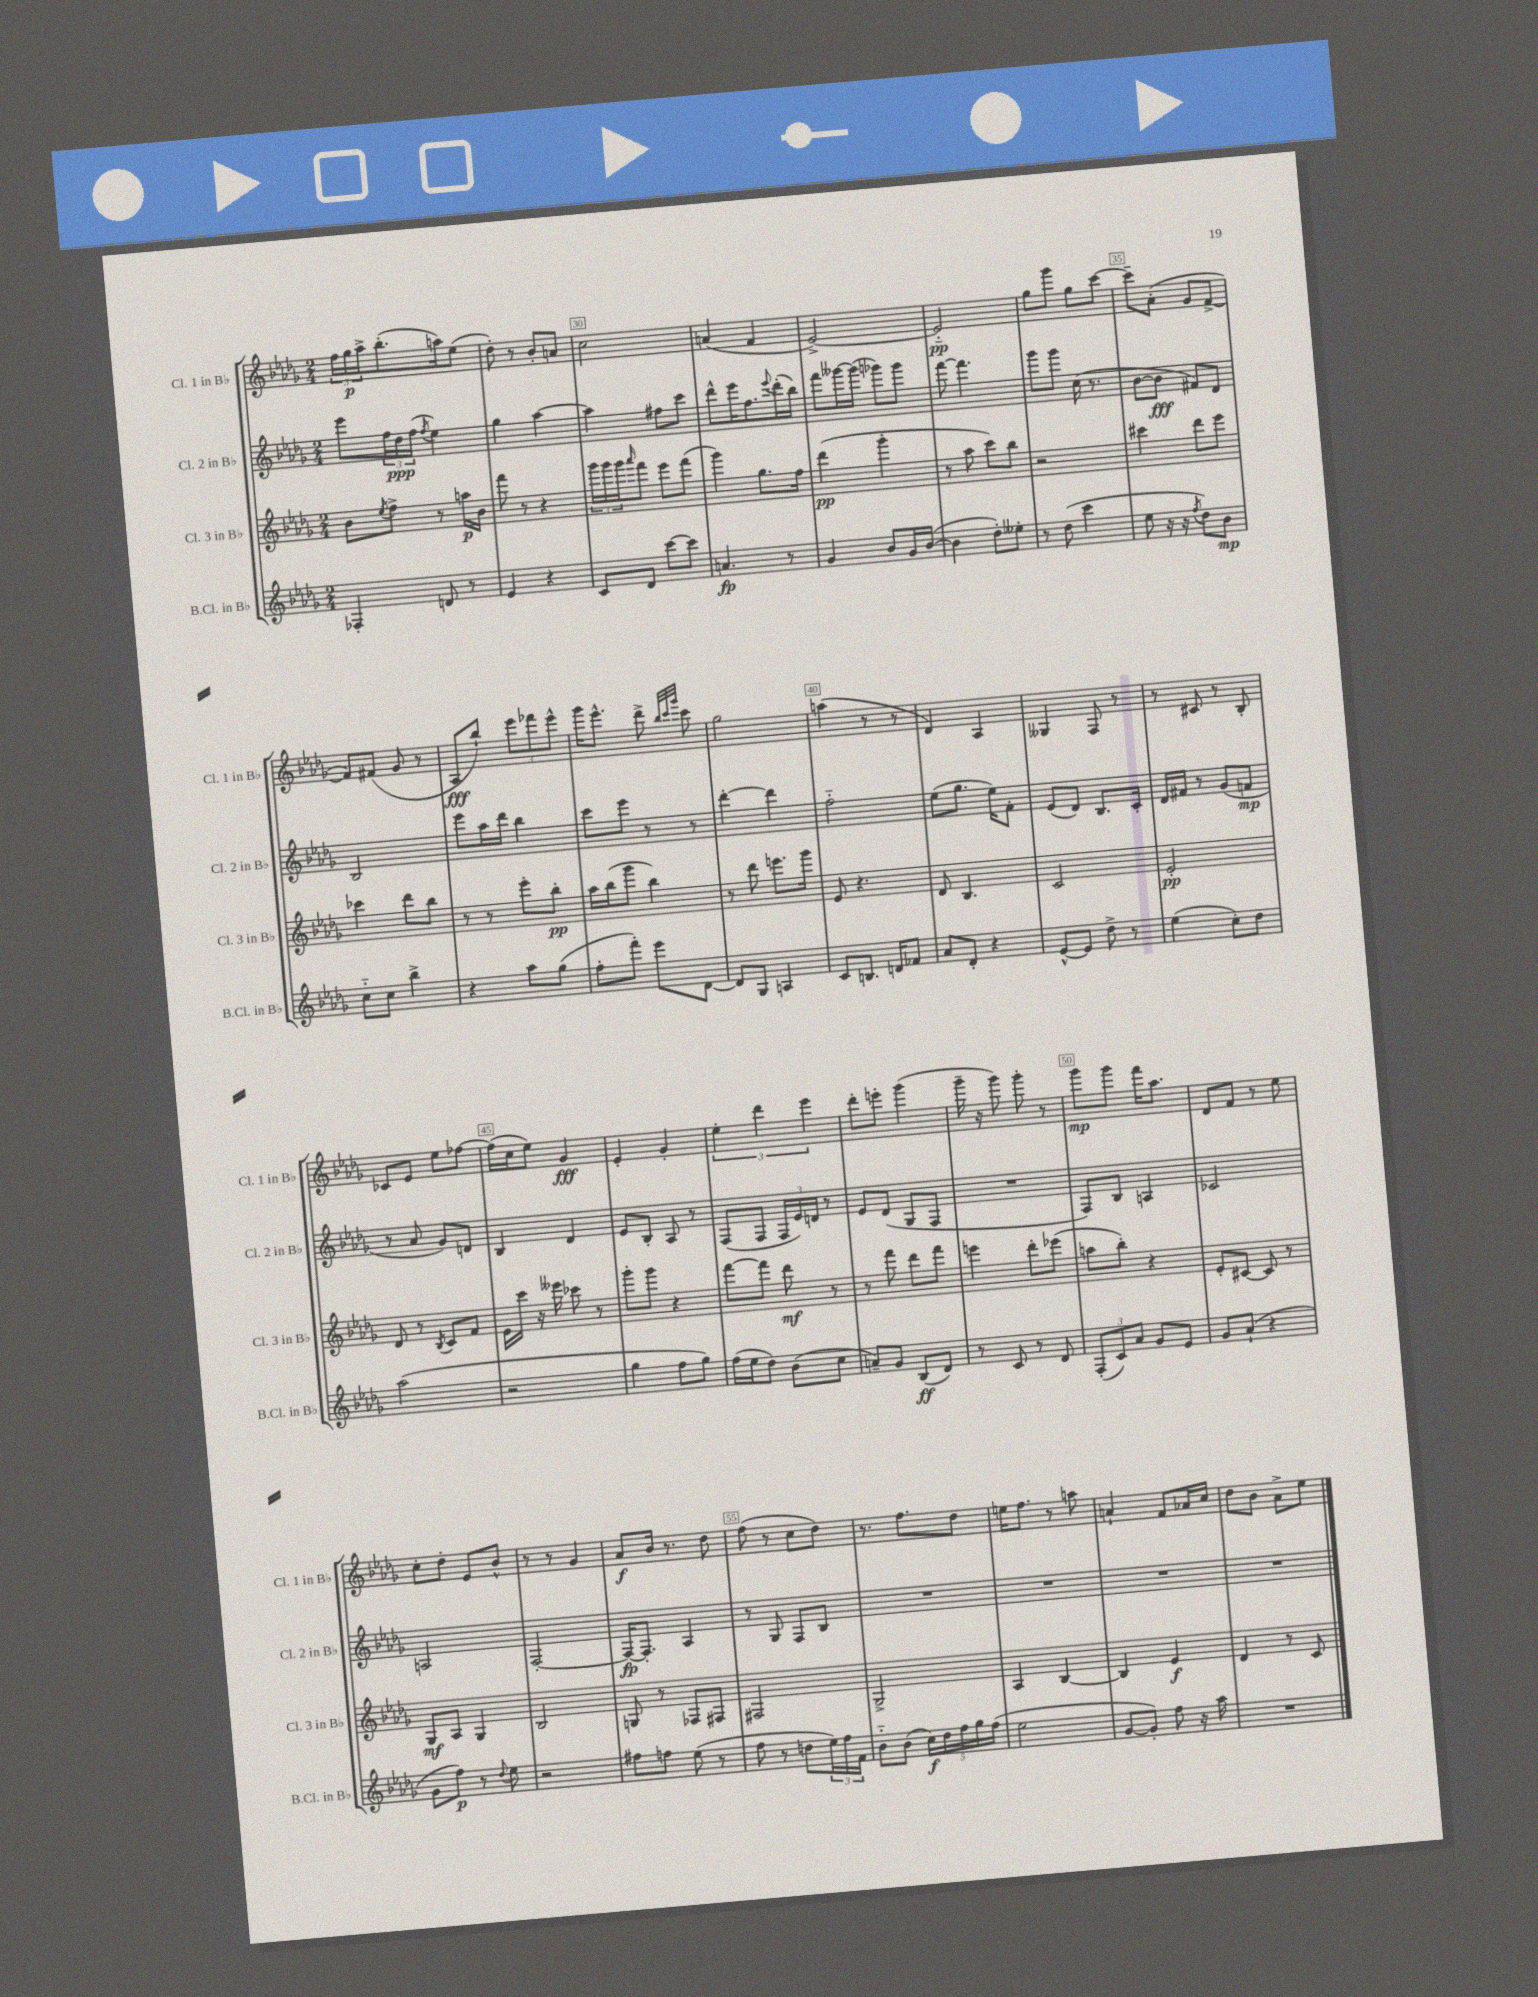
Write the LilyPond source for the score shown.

<<
\new StaffGroup <<
\new Staff = "s0" \with { instrumentName = "Cl. 1 in Bb" shortInstrumentName = "Cl. 1 in Bb" } {
    \clef treble \key des \major \numericTimeSignature \time 2/4
    \tuplet 3/2 { f''16 ges''16\p aes''16-> } bes''8.-.( a''16) ees''8( |
    des''8-.) r8 bes'8-. a'8 |
    c''2 |
    a'4( f'4 |
    ees'2~->) |
    ees'2-_\pp |
    ges''8 ges'''8 ges''8 c'''8~ |
    c'''8-- aes'8-.( ges'8 f'8~-> |
    f'8) fis'8( ges'8 r8 |
    aes8\fff bes''8-!) \tuplet 3/2 { ees'''8 fes'''8 ees'''8-^ } |
    ges'''16 ees'''8.-^ des'''8-> \grace { bes''32 c'''32 ges'''32 } c'''8 |
    ges''2 |
    a''4( r8 r8 |
    des'4) aes4 |
    geses4 f8 r8 |
    r8 cis'8 r8 bes8-. |
    ces'8 ees'8 ees''8 fes''8~ |
    fes''16( c''16 ees''8) ges'4\fff |
    ees'4-. ges'4-. |
    \tuplet 3/2 { ees''4-. des'''4 ees'''4 } |
    des'''8-. e'''8-. ges'''4( |
    ges'''16-- r16 ges'''8) ges'''8-. r8 |
    ges'''8\mp ges'''8 f'''16 aes''8. |
    des'8 f'8 r8 ees''8 |
    c''8-. des''8-. ees'8 bes'8-^ |
    r8 r8 ges'4 |
    aes'8\f bes'16 r8. des''8 |
    f''8( r8 c''8 des''8) |
    r8. f''8. des''8 |
    e''16 f''8. r8 a''8 |
    a'4-! f'8 aes'16 c''16 |
    des''8 bes'8 aes'8-> ees''8 \bar "|." |
}
\new Staff = "s1" \with { instrumentName = "Cl. 2 in Bb" shortInstrumentName = "Cl. 2 in Bb" } {
    \clef treble \key des \major \numericTimeSignature \time 2/4
    ees'''8 \tuplet 3/2 { f''16 des''16\ppp f''16( } \acciaccatura { f''8 } ees''4) |
    ges''4 aes''4~ |
    aes''4 fis''8 c'''8 |
    des'''8-^ ees'''16 f''8. \appoggiatura { ees'''8 } des'''16-.( bes''16) |
    f'''8 geses'''16~ geses'''16( ges'''8) ges'''8 |
    f'''8~ f'''4. |
    ges'''8 ges'''8 c''16( r8. |
    bes'8~ bes'8\fff fis'8) des'8 |
    bes2 |
    ees'''8 aes''16 des'''16 bes''4 |
    c'''8 ees'''8 r8 r8 |
    des'''4~-. des'''4 |
    f''2-_ |
    ees''8( ges''8. ees''16) f'8-. |
    ees'8( des'8) bes8. c'16-. |
    des'16 fis'16 r8 ges'8( f'8\mp |
    r8 aes'8 ges'8) d'8 |
    bes4 des'4 |
    ees'8 bes8-. aes8 r8 |
    f8( f8 \tuplet 3/2 { f16 ees'16) d'16 } r8 |
    ees'8 des'8( ges8 f8 |
    R2 |
    f8) bes8 a4 |
    ces'2 |
    a2 |
    f2~-. |
    f16~\fp f8.-. aes4 |
    r8 ges8 f8 bes8 |
    R2 |
    R2 |
    R2 |
    R2 \bar "|." |
}
\new Staff = "s2" \with { instrumentName = "Cl. 3 in Bb" shortInstrumentName = "Cl. 3 in Bb" } {
    \clef treble \key des \major \numericTimeSignature \time 2/4
    bes'8 \acciaccatura { ees''8 } f''8-> r8 a''16\p bes'16 |
    f'''8 r8 r4 |
    \tuplet 3/2 { ges'''16 ges'''16 ges'''16 } \grace { aes'''16 } f'''8 ees'''8 f'''8( |
    ges'''4) ges''8. f''16 |
    des'''4\pp( ges'''4-. |
    r8 aes''8 c'''8) bes''8 |
    r2 |
    cis'''4 des'''8 ees'''8 |
    ces'''4 des'''8 bes''8 |
    r8 r8 ees'''8-. bes''8-.\pp |
    aes''16 bes''16( ges'''8 bes''4) |
    r8 des'''8 e'''8. ges'''16 |
    ees'8 r4. |
    des'8 bes4. |
    c'2 |
    ees'2-.\pp |
    des'8 r8 \acciaccatura { bes8 } c'8 f'8 |
    ees'16 c'''16 r16 eeses'''16 ces'''8 r8 |
    ges'''8-. ges'''8 r4 |
    f'''8~ f'''8 des'''8\mf r8 |
    r8 f'''8 des'''8 f'''8 |
    e'''4 des'''8-. ees'''8( |
    a''8 bes''8-.) r4 |
    ees'8-. cis'8~ cis'8 r8 |
    ges8\mf aes8 ges4 |
    bes2 |
    g8 r8 fes8 fis8 |
    fis2 |
    ges2-> |
    aes4 bes4~ |
    bes4 ees'4\f |
    des'4 r8 c'8 \bar "|." |
}
\new Staff = "s3" \with { instrumentName = "B.Cl. in Bb" shortInstrumentName = "B.Cl. in Bb" } {
    \clef treble \key des \major \numericTimeSignature \time 2/4
    fes4-. d'8 r8 |
    ees'4 r4 |
    c'8 des'8 c'''8~ c'''8 |
    a'4.\fp r8 |
    ges'4 bes'8 ges'16 bes'16~( |
    bes'4 des''8-.) eeses''8-. |
    r8 des''8( c'''4 |
    ees''8 r16 r16 \acciaccatura { f''8 } des''8) bes'8\mp |
    c''8-_ c''8 bes''4-> |
    r4 aes''8 ges''8( |
    f''8-. f'''8-.) ees'''8 des'8~ |
    des'8 ges8 a4 |
    c'8 b8. d'16 fes'8 |
    aes'8 des'8-. r4 |
    ees'8~-^ ees'8 des''8-> r8 |
    ees''4( c''8-.) des''8 |
    aes''2( |
    r2 |
    ges''4 f''8 ges''8) |
    f''16( ees''16 des''8) bes'8( c''8 |
    a'8--) ges'8 bes8\ff( des'8) |
    r8 c'8 r8 des'8 |
    \tuplet 3/2 { f8-.( c'8) aes'8 } ges'8 ees'8 |
    ges'8 aes'8-!( r4 |
    ges'8 f''8\p) r8 \appoggiatura { des''8 } ees''8 |
    r2 |
    fis''8 f''8 ees''8( r8 |
    f''8 r8 d''8 \tuplet 3/2 { ees''16) f''16 f'16 } |
    bes'8-_ bes'8( \tuplet 5/4 { c''16\f) des''16 f''16 ges''16 f''16( } |
    ees''2 |
    ges'8~ ges'8-.) f''8 r16 aes''16 |
    R2 \bar "|." |
}
>>
>>
\layout { \context { \Score currentBarNumber = #28 \override BarNumber.break-visibility = ##(#f #t #t) barNumberVisibility = #(every-nth-bar-number-visible 5) \override BarNumber.stencil = #(make-stencil-boxer 0.1 0.3 ly:text-interface::print) } }
